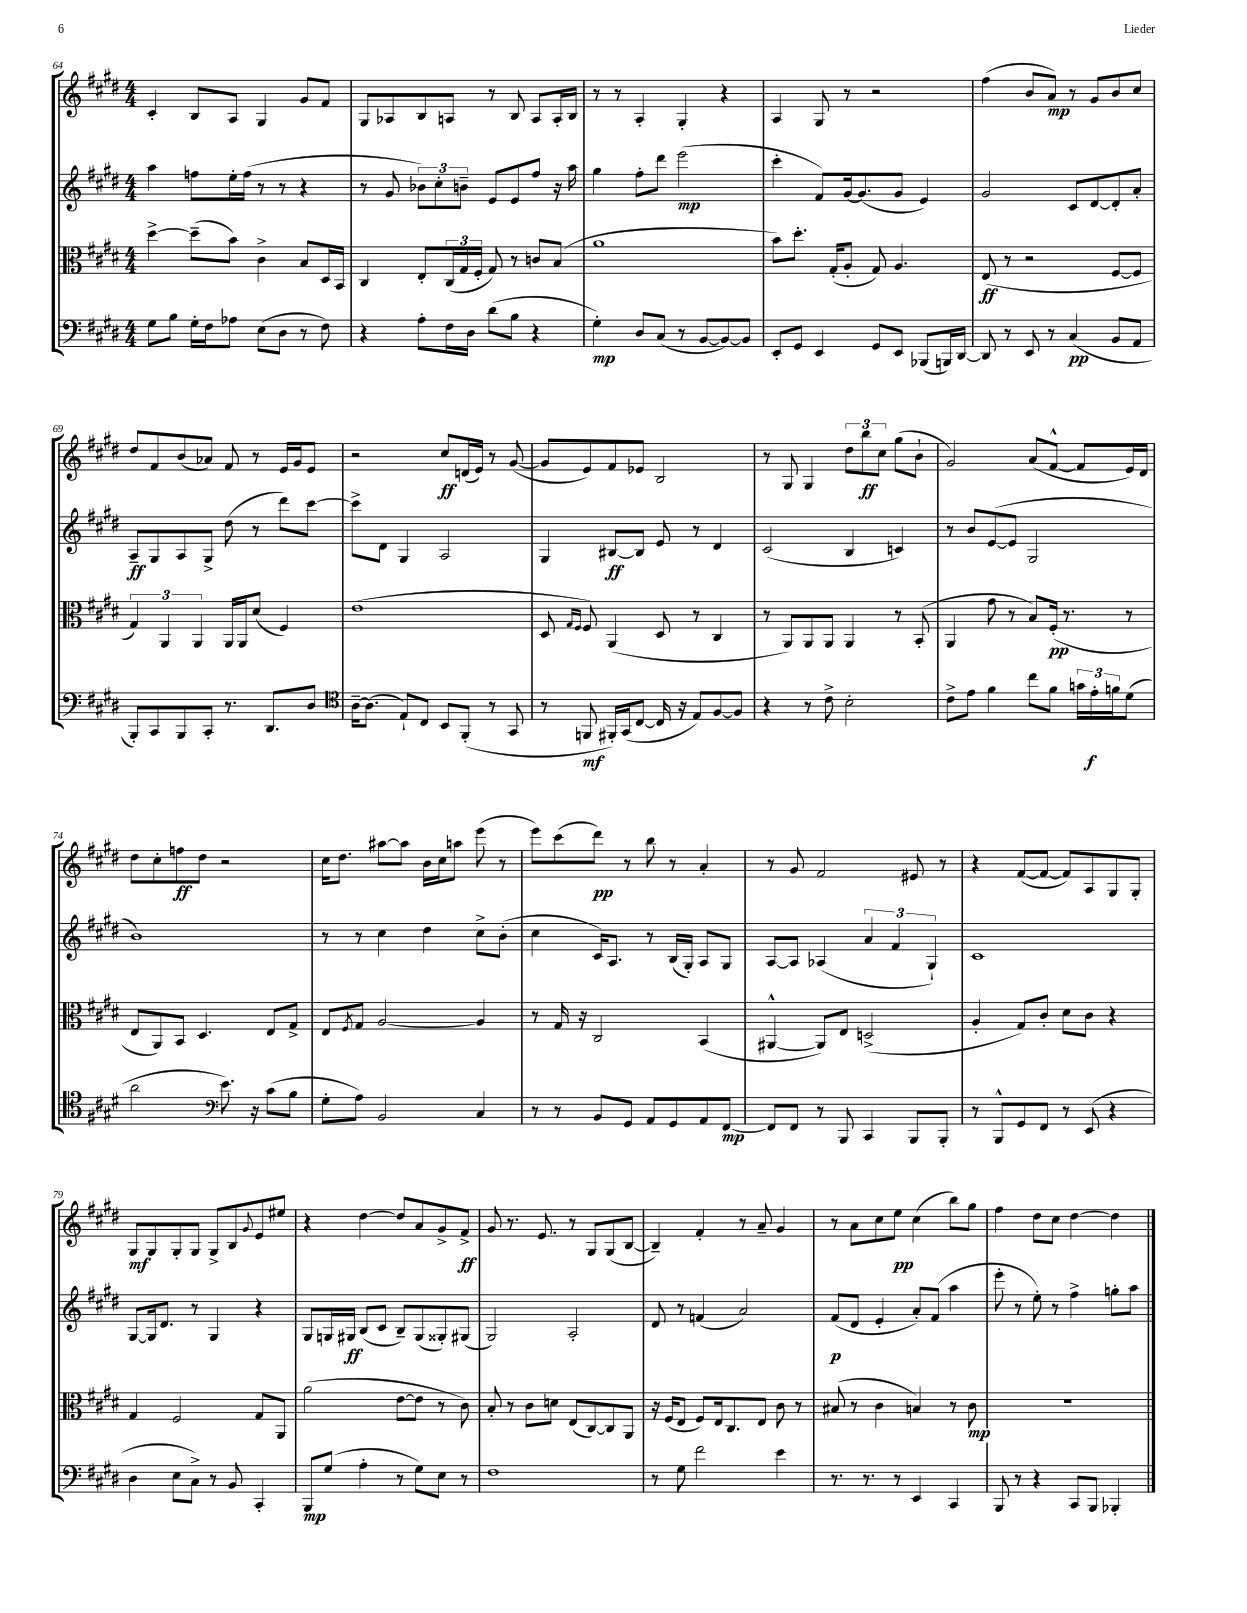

**kern	**kern	**kern	**kern
*staff4	*staff3	*staff2	*staff1
*clefF4	*clefC3	*clefG2	*clefG2
*k[f#c#g#d#]	*k[f#c#g#d#]	*k[f#c#g#d#]	*k[f#c#g#d#]
*M4/4	*M4/4	*M4/4	*M4/4
8G#\L	[4dd#^\	4aa\	4c#'/
8B\J	.	.	.
16G#'\LL	(8dd#~\]L	8ff\L	8B/L
16F#\J	.	.	.
8A-\J	8b\J)	16ee'\L	8A/J
.	.	(16ff\JJ	.
(8E\L	4c#^\	8r	4G#/
8D#\J	.	8r	.
8r	8B/L	4r	8g#/L
8F#\)	16D#/L	.	8f#/J
.	16BB/JJ	.	.
=	=	=	=
4r	4C#/	8r	8G#/L
.	.	8g#/	8A-/
8A'\L	8E'/L	12b-\L)	8B/
.	.	12cc#'\	.
16F#\L	(24C#/L	.	8A/J
.	24G#/	12b~\J	.
16D#\JJ	.	.	.
.	24F#'/JJ	.	.
(8d#\L	8G#/)	8e/L	8r
8B\J	8r	8e/	8B/
4r	8c/L	8ff#/J	8A/L
.	(8B/J	16r	16A'/L
.	.	16aa\	16B/JJ
=	=	=	=
4G#'\)	1a	4gg#\	8r
.	.	.	8r
8D#/L	.	8ff#'\L	4A'/
(8C#/J	.	8ddd#\J	.
8r	.	(2eee\	4G#'/
[8BB/L	.	.	.
8BB/_)	.	.	4r
8BB/]J	.	.	.
=	=	=	=
8EE'/L	8b\L)	4ccc#'\	4A/
8GG#/J	8.dd#'\J	.	.
4EE/	.	8f#/L)	8G#/
.	(16G#'/LK	.	.
.	8A'/J	[16g#/k	8r
.	.	(8.g#/]	.
8GG#/L	8G#/)	.	2r
8EE/J	4.A/	8g#/J	.
(8BBB-/L	.	4e/)	.
16BBB/L)	.	.	.
[16DD#/JJ	.	.	.
=	=	=	=
8DD#/]	(8E/	2g#/	(4ff#\
8r	8r	.	.
8EE/	2r	.	8b/L
8r	.	.	8a/J)
(4C#/	.	8c#/L	8r
.	.	[8d#/	8g#/L
8BB/L	[8F#/L	8d#'/]	8b/
8AA/J	8F#/]J	8a'/J	8cc#/J
=	=	=	=
8BBB'/L)	6G#/)	8A~/L	8dd#/L
8CC#/	.	8G#/	8f#/
.	6AA/	.	.
8BBB/	.	8A/	(8b/
.	6AA/	.	.
8CC#'/J	.	8G#^/J	8a-/J)
8.r	16AA/LL	(8dd#\	8f#/
.	16AA/J	.	.
.	(8d#/J	8r	8r
8.DD#/L	.	.	.
.	4F#/)	8ddd#\L)	16e/LL
.	.	.	16g#/J
8D#/J	.	[8ccc#\J	8e/J
=	=	=	=
*clefC4	*	*	*
[16A~\LK	(1e	8ccc#^\]L	2r
(8.A\]J	.	.	.
.	.	8d#\J	.
8E`/L)	.	4G#/	.
8C#/J	.	.	.
8BB/L	.	2A/	8cc#/L
(8FF#'/J	.	.	(16d/L
.	.	.	16e/JJ)
8r	.	.	8r
8GG#/	.	.	([8g#/
=	=	=	=
8r	8D#/	4G#/	8g#/]L
.	16qqG#/LL	.	.
.	16qqF#/JJ	.	.
8FF/	8F#/)	.	8e/)
16FF#'/LL)	(4AA/	[8B#/L	8f#/
(16GG#/J	.	.	.
[8C#/J	.	8B#/]J	8e-/J
16C#/]	8D#/	8e/	2B/
16r	.	.	.
8E/L)	8r	8r	.
[8F#/	4C#/	4d#/	.
8F#/]J	.	.	.
=	=	=	=
4r	8r	(2c#/	8r
.	8AA/L)	.	8G#/
8r	8AA/	.	4G#/
8c#^\	8AA/J	.	.
2B'\	4AA/	4B/	12dd#\L
.	.	.	12bb\
.	.	.	12cc#\J
.	8r	4c/)	(8gg#\L
.	(8BB'/	.	8b`\J
=	=	=	=
8c#^\L	4AA/	8r	2g#/)
8e\J	.	8b/L	.
4f#\	8g#\	([8e/	.
.	8r	8e/]J	.
8cc#\L	8B/L)	2G#/	(8a/L
8f#\J	(16F#'/Jk	.	[8f#^^/J
.	8.r	.	.
24g\LL	.	.	8f#/]L
24e'\	.	.	.
24f\J	.	.	.
(8d#\J	8r	.	16e/L)
.	.	.	16d#/JJ
=	=	=	=
2a\	8E/L	1b)	8dd#\L
.	8AA/)	.	8cc#'\
.	8BB/J	.	8ff\
.	4.D#/	.	8dd#\J
*clefF4	*	*	*
8.e\)	.	.	2r
16r	.	.	.
(8c#\L	8E/L	.	.
8B\J	8G#^/J	.	.
=	=	=	=
8G#'\L	8E/L	8r	16cc#\LK
.	.	.	8.dd#\J
.	8qF#/	.	.
8A\J)	8G#/J	8r	.
2BB/	[2A/	4cc#\	[8aa#\L
.	.	.	8aa#\]J
.	.	4dd#\	16b\LL
.	.	.	16cc#\J
.	.	.	8aa\J
4C#/	4A/]	8cc#^\L	(8eee\
.	.	(8b'\J	8r
=	=	=	=
8r	8r	4cc#\	8eee\L)
8r	16G#/	.	(8ccc#\
.	16r	.	.
8BB/L	2C#/	16c#/LK)	8ddd#\J)
.	.	8.A/J	.
8GG#/J	.	.	8r
8AA/L	.	8r	8bb\
8GG#/	.	(16B/LL	8r
.	.	16G#'/JJ)	.
8AA/	(4BB/	8A/L	4a'/
[8FF#/J	.	8G#/J	.
=	=	=	=
8FF#/]L	[4AA#^^/	[8A/L	8r
8FF#/J	.	8A/]J	8g#/
8r	8AA#/]L)	(4A-/	2f#/
8BBB/	8E/J	.	.
4CC#/	(2D^/	6a/	.
.	.	6f#/	.
8BBB/L	.	.	8e#/
.	.	6G#`/)	.
8BBB'/J	.	.	8r
=	=	=	=
8r	4A'/	1c#	4r
8BBB^^/L	.	.	.
8GG#/	8G#/L)	.	([8f#/L
8FF#/J	8c#'/J	.	8f#/_J
8r	8d#\L	.	8f#/]L)
(8EE/	8c#\J	.	8A/
4r	4r	.	8G#/
.	.	.	8G#'/J
=	=	=	=
4D#\	4G#/	[8G#/L	8G#/L
.	.	16G#/]k	8G#/
.	.	8.d#/J	.
8E\L	2F#/	.	8G#'/
8C#^\J)	.	8r	8G#/J
8r	.	4G#/	8G#^/L
8BB/	.	.	8B/
.	.	.	8qqg#/
4CC#'/	8G#/L	4r	8e/
.	8AA/J	.	8ee#/J
=	=	=	=
8BBB/L	(2a\	8G#/L	4r
(8G#/J	.	16G/L	.
.	.	16G#/JJ	.
4A'\	.	(8B/L	[4dd#\
.	.	8c#/J	.
8r	[8e\L	8B~/L)	8dd#/]L
8G#\L)	8e\]J	(8G#/	8a/
8E\J	8r	8G##'/)	8g#^/
8r	8c#\)	(8G#/J	8f#^/J
=	=	=	=
1F#	8B'/	2G#/)	8g#/
.	8r	.	8.r
.	8c#\L	.	.
.	.	.	8.e/
.	8d\J	.	.
.	(8E/L	2A'/	8r
.	[8C#/)	.	8G#/L
.	8C#/]	.	(8G#/
.	8AA/J	.	[8B/J
=	=	=	=
8r	16r	8d#/	4B~/])
.	(16F#/LK	.	.
8G#\	8E/J	8r	.
2f#\	8F#/L)	(4f/	4f#'/
.	16E/k	.	.
.	8.C#/	.	.
.	.	2a/)	8r
.	8E/J	.	8a~/
4e\	8c#\	.	4g#/
.	8r	.	.
=	=	=	=
8.r	(8B#/	(8f#/L	8r
.	8r	8d#/J	8a\L
8.r	.	.	.
.	4c#\	4e'/	8cc#\
8r	.	.	8ee\J
4EE/	4B/)	8a'/L)	(4cc#\
.	.	(8f#/J	.
4CC#/	8r	4aa\	8bb\L)
.	8c#\	.	8gg#\J
=	=	=	=
8BBB/	1r	8eee'\	4ff#\
8r	.	8r	.
4r	.	8ee'\)	8dd#\L
.	.	8r	8cc#\J
8CC#/L	.	4ff#^\	[4dd#\
8BBB/J	.	.	.
4BBB-'/	.	8gg'\L	4dd#\]
.	.	8aa\J	.
==	==	==	==
*-	*-	*-	*-
